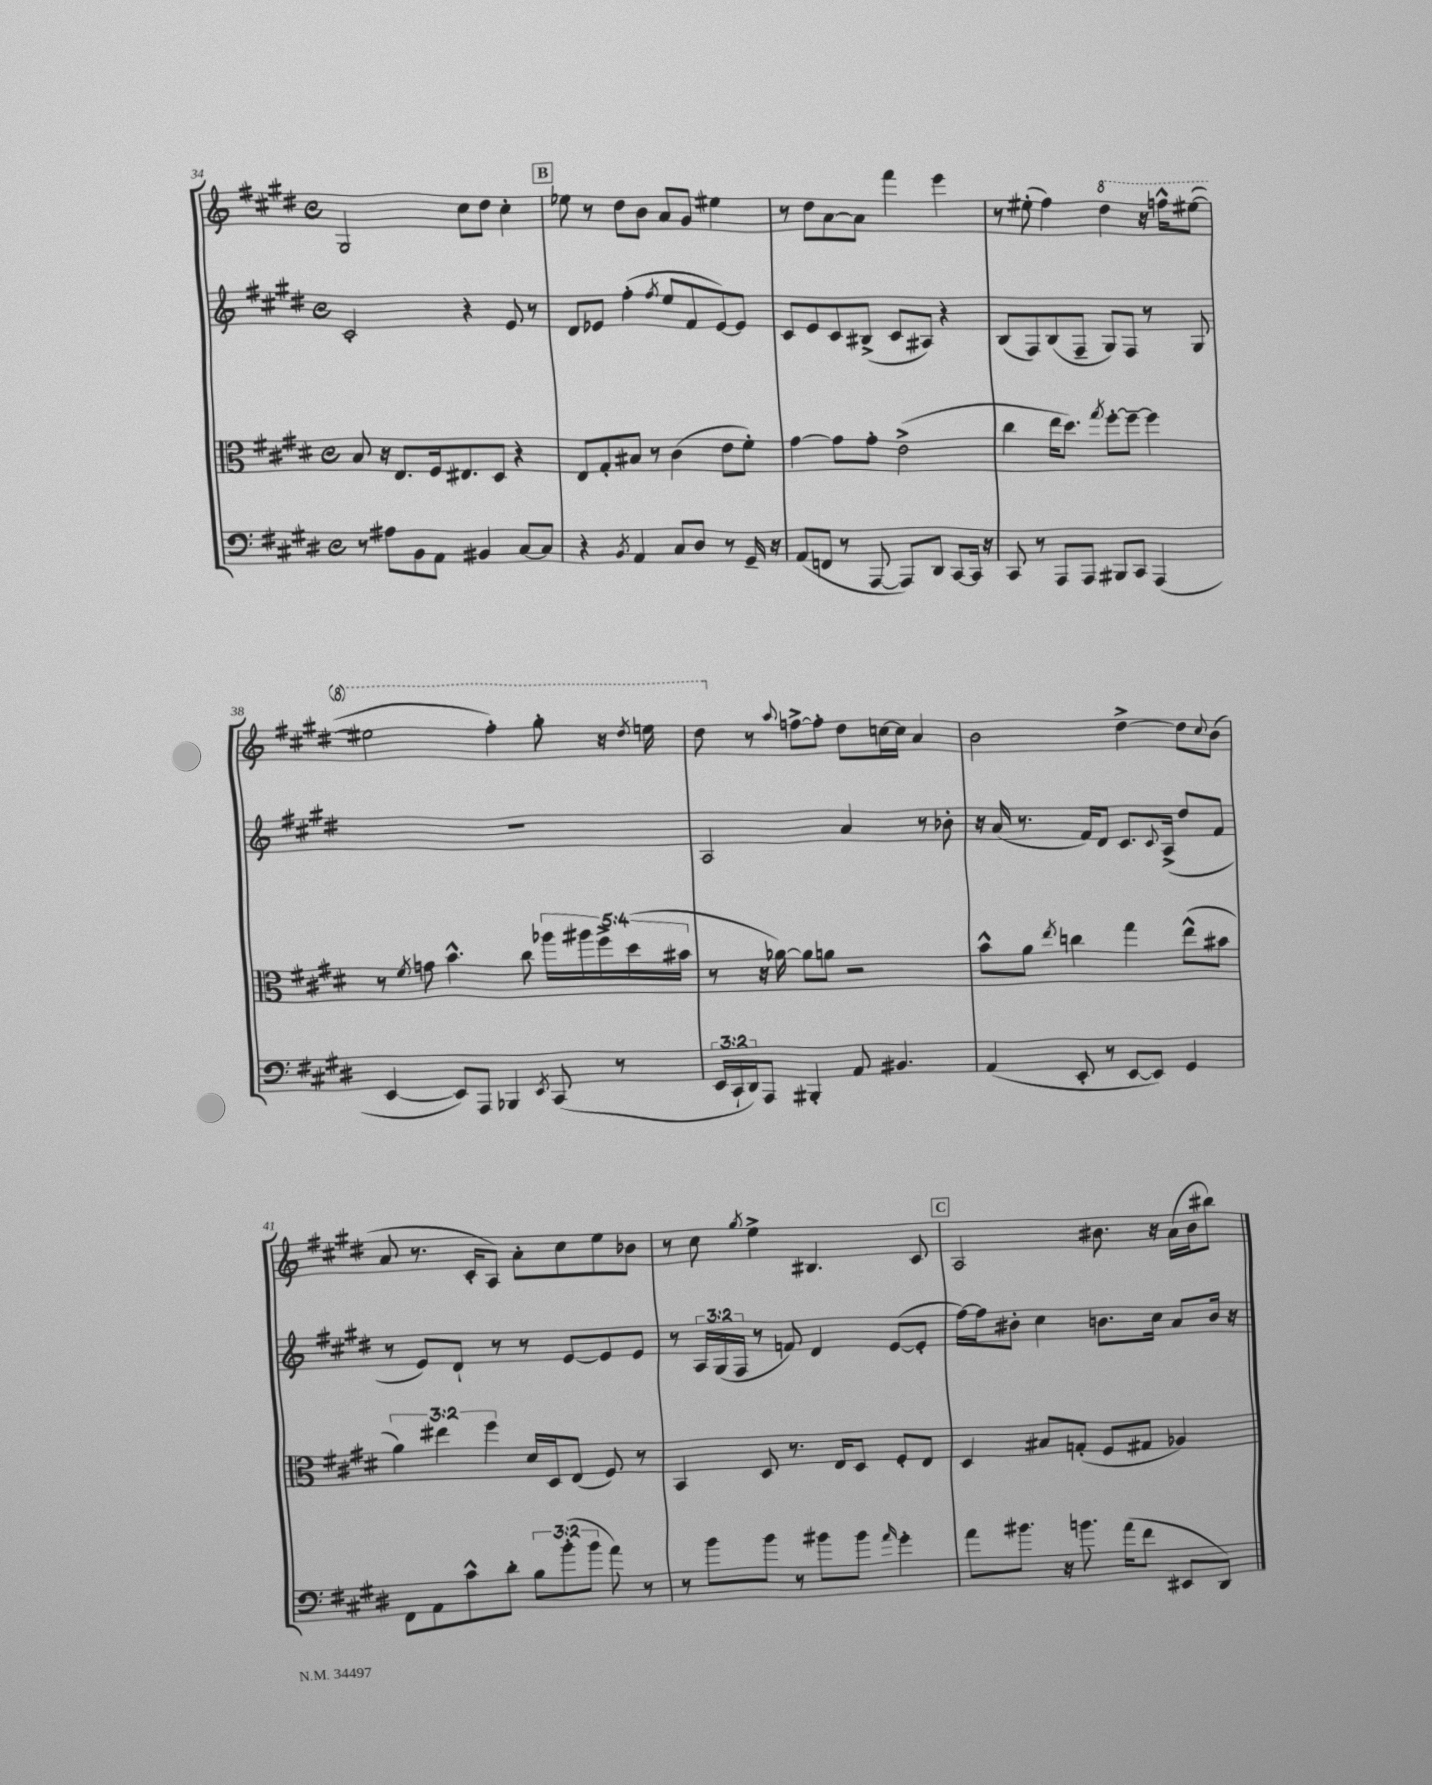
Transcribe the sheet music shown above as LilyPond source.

<<
\new StaffGroup <<
\new Staff = "s0" {
    \clef treble \key e \major \defaultTimeSignature \time 4/4
    gis2 cis''8 dis''8 cis''4-. |
    \mark \markup { \box "B" } ees''8 r8 dis''8 b'8 a'8 gis'8 eis''4 |
    r8 dis''8 a'8~ a'8 fis'''4 e'''4 |
    r8 eis''8-.( fis''4) \ottava #1 dis'''4 r16 f'''16-^ eis'''8~( |
    eis'''2 fis'''4-.) gis'''8-. r16 \acciaccatura { dis'''8 } e'''16 |
    dis'''8 \ottava #0 r8 \appoggiatura { a''8 } f''8~-> f''8-. dis''8 c''16~ c''16 a'4 |
    b'2 dis''4~-> dis''8 \appoggiatura { cis''8 } b'8( |
    a'8 r8. cis'16-. a8) a'8-. cis''8 e''8 bes'8 |
    r8 cis''8 \acciaccatura { gis''8 } e''4-> bis4. cis'8 |
    \mark \markup { \box "C" } a2 bis'8. r16 a'16( bis'16 bis''8) \bar "|." |
}
\new Staff = "s1" {
    \clef treble \key e \major \defaultTimeSignature \time 4/4 \override Staff.TupletNumber.text = #tuplet-number::calc-fraction-text
    cis'2-. r4 e'8 r8 |
    \mark \markup { \box "B" } dis'8 ees'8 fis''4-.( \acciaccatura { fis''8 } e''8 fis'8 ees'8~) ees'8 |
    cis'8 e'8 cis'8 bis8->( cis'8 ais8) r4 |
    b8( fis8) b8( fis8-- gis8) fis8 r8 gis8 |
    R1 |
    a2 a'4 r8 bes'8-. |
    r16 a'16( r8. fis'16) dis'8 cis'8. \appoggiatura { cis'8 } a16->( dis''8 fis'8 |
    r8 e'8) dis'8-! r8 r8 e'8~ e'8 e'8 |
    r8 \tuplet 3/2 { a16 gis16( fis16 } r8 f'8) dis'4 e'8~( e'8-. |
    \mark \markup { \box "C" } fis''16~) fis''16 bis'8-. cis''4 b'8. cis''16 a'8 b'16 r16 \bar "|." |
}
\new Staff = "s2" {
    \clef alto \key e \major \defaultTimeSignature \time 4/4 \override Staff.TupletNumber.text = #tuplet-number::calc-fraction-text
    b8 r16 e8. fis16 eis8. dis8 r4 |
    \mark \markup { \box "B" } e8 gis8-. bis8 r8 cis'4( e'8 fis'8-.) |
    gis'4~ gis'8 gis'8-. e'2->( |
    cis''4 e''16 dis''8.) \acciaccatura { gis''8 } fis''8~-. fis''8~-- fis''4 |
    r8 \acciaccatura { fis'8 } g'8 b'4.-^ cis''8 \tuplet 5/4 { aes''16 ais''16 fis''16-> dis''16( bis'16 } |
    r8 r16 aes'16~) aes'8 a'8 r2 |
    b'8-^ a'8 \acciaccatura { e''8 } c''4 gis''4 e''8-^( bis'8 |
    \tuplet 3/2 { a'4) eis''4 fis''4 } dis'16 dis16 e8( fis8) r8 |
    b,4 dis8 r8. e16 dis8 fis8-. e8 |
    \mark \markup { \box "C" } dis4 bis8 g8-.( fis8 gis8 aes4) \bar "|." |
}
\new Staff = "s3" {
    \clef bass \key e \major \defaultTimeSignature \time 4/4 \override Staff.TupletNumber.text = #tuplet-number::calc-fraction-text
    r8 ais8 b,8 a,8 bis,4 cis8~ cis8 |
    \mark \markup { \box "B" } r4 \acciaccatura { b,8 } a,4 cis8 dis8 r8 gis,16-- r16 |
    a,8( f,8 r8 a,,8~ a,,8) dis,8 cis,8~ cis,16 r16 |
    cis,8 r8 a,,8 a,,8 bis,,8 cis,8 a,,4( |
    e,4~ e,8) a,,8 bes,,4 \acciaccatura { e,8 } cis,8( r8 |
    \tuplet 3/2 { e,16 cis,16-! dis,16) } a,,8 bis,,4-. a,8 bis,4. |
    a,4( e,8-. r8 e,8~ e,8) gis,4 |
    fis,8 a,8 cis'8-^ dis'8-. \tuplet 3/2 { b8 b'8-.( b'8 } a'8) r8 |
    r8 b'8 b'8 r8 bis'8 bis'8 \grace { a'16 } gis'4-. |
    \mark \markup { \box "C" } a'8 bis'8. r16 b'8. a'16( fis'8 eis,8 dis,8) \bar "|." |
}
>>
>>
\layout { \context { \Score currentBarNumber = #34 } }
